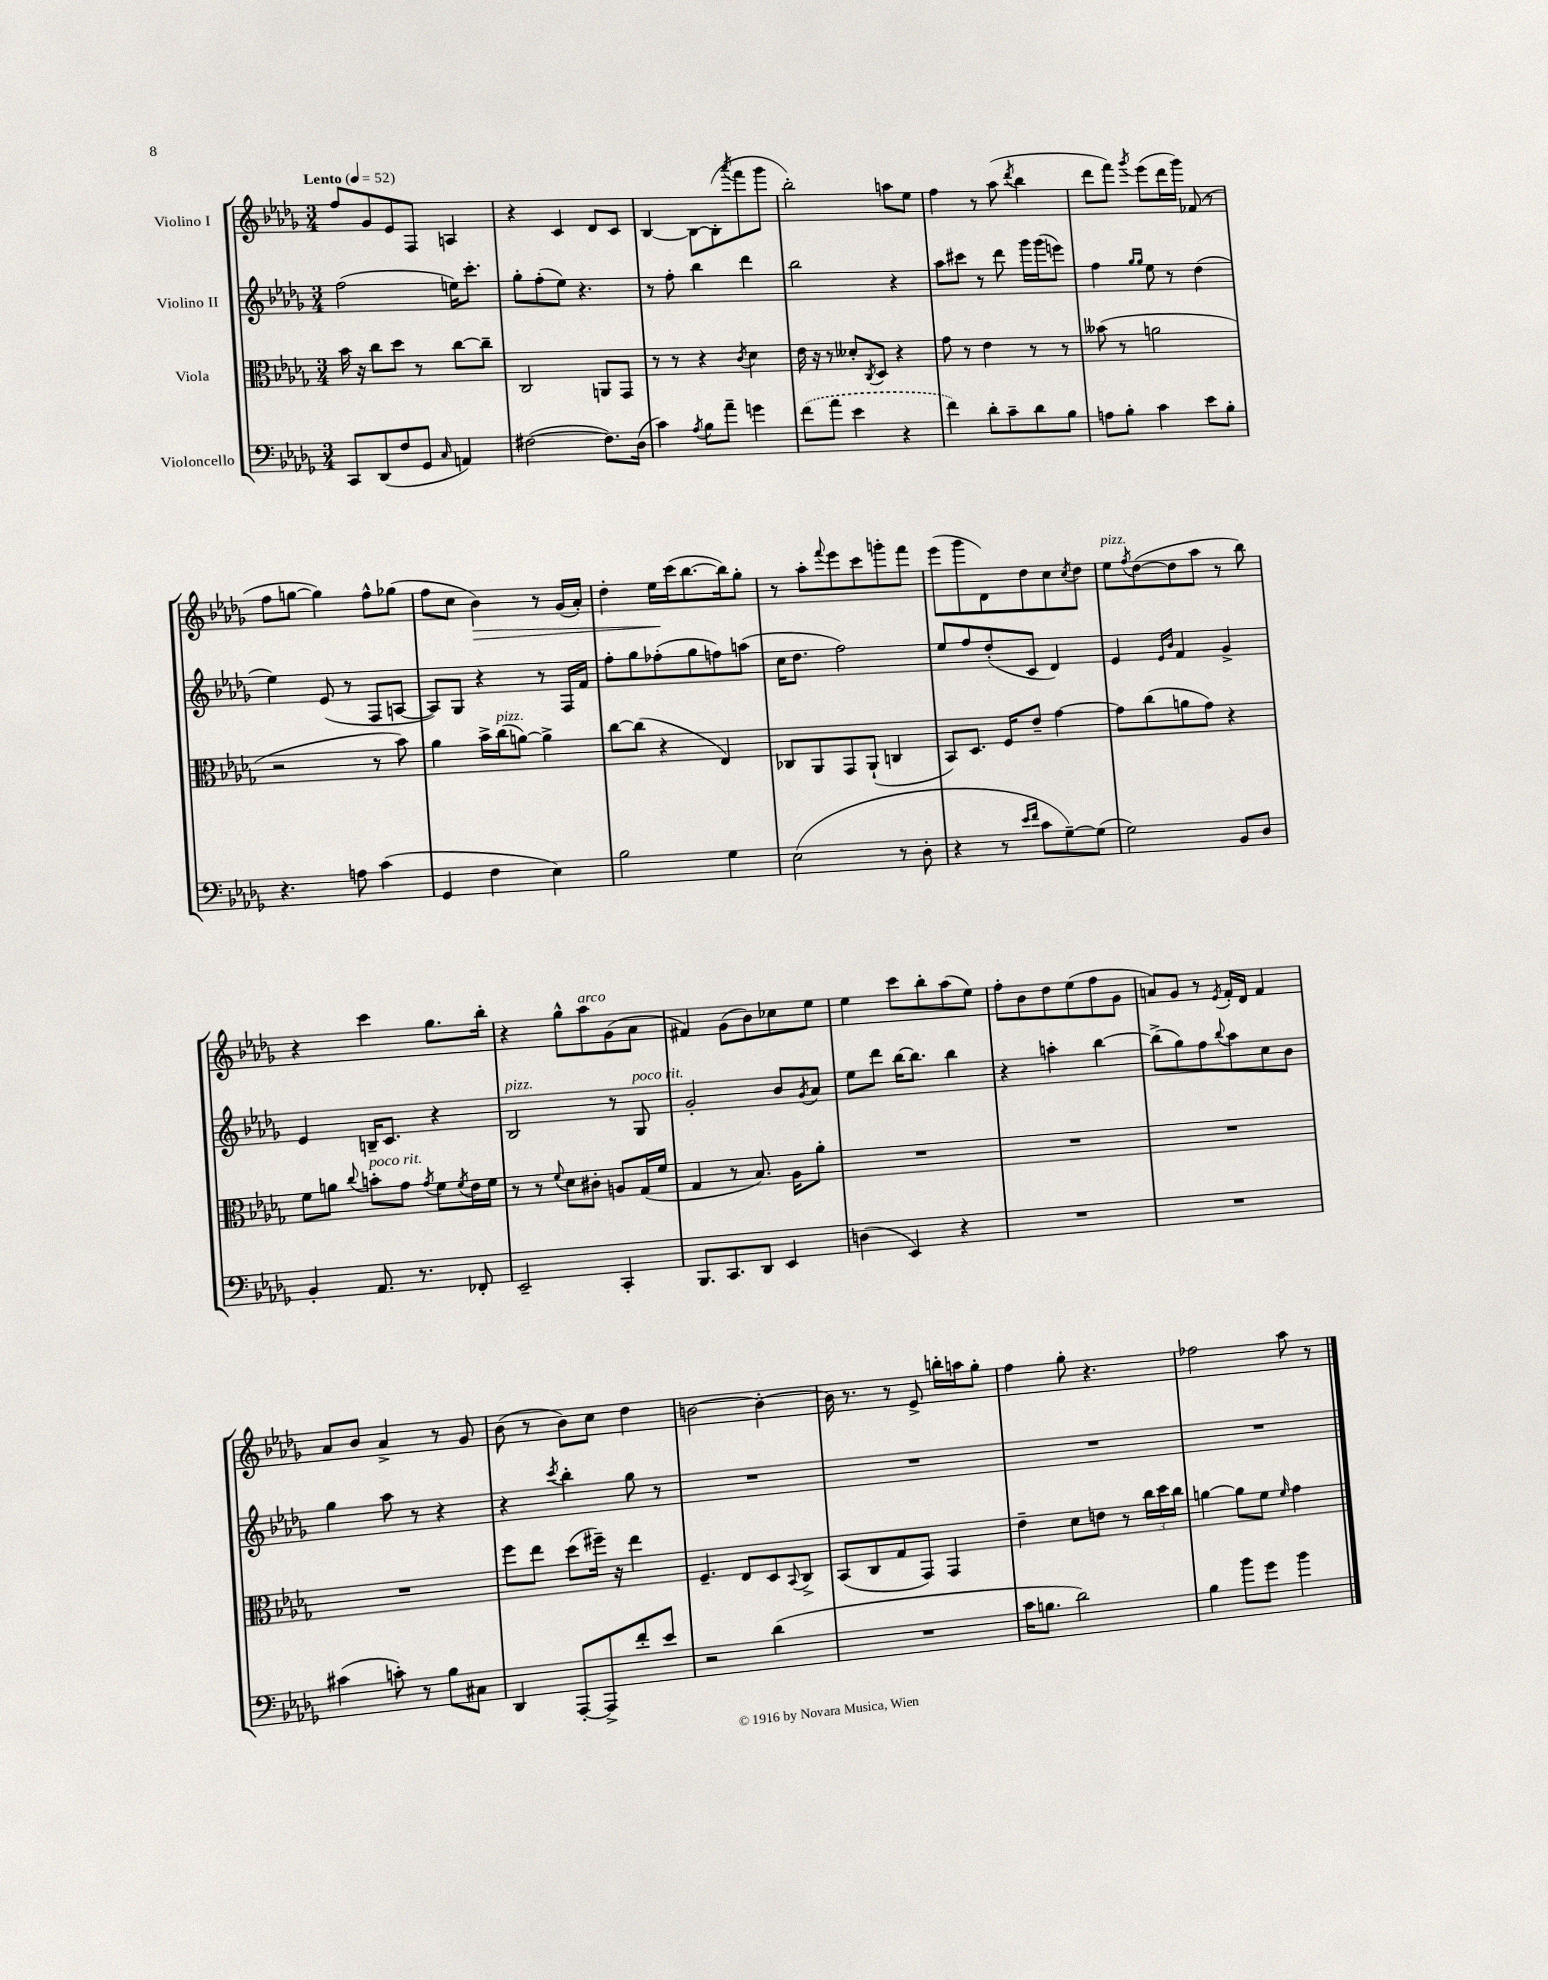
<<
\new StaffGroup <<
\new Staff = "s0" \with { instrumentName = "Violino I" } {
    \clef treble \key des \major \numericTimeSignature \time 3/4 \tempo "Lento" 4 = 52
    f''8 ges'8 ees'8 f8 a4 |
    r4 c'4 des'8 c'8 |
    bes4~ bes8~ bes8-.( \acciaccatura { aes'''8 } f'''8 ges'''8 |
    bes''2-.) a''8 ees''8 |
    f''4 r8 aes''8( \acciaccatura { des'''8 } bes''4 |
    des'''8 f'''8) \acciaccatura { ges'''8 } ees'''8( des'''16 ges'''16) fes'8( r8 |
    f''8 g''8~ g''4) f''8-^ ges''8( |
    f''8 c''8 bes'4\>) r8 ges'16( aes'16-.) |
    des''4-. ees''16\! c'''16( bes''8.~ bes''16) ges''8-. |
    r8 aes''8-. \appoggiatura { f'''8 } ees'''8 c'''8 g'''8-. f'''8 |
    ees'''8( ges'''8 des'8) des''8 c''8 \acciaccatura { c''8 } des''8 |
    ees''8^\markup { \italic "pizz." } \acciaccatura { f''8 } des''8~( des''8 aes''8 r8 bes''8) |
    r4 c'''4 ges''8. bes''16-. |
    r4 ges''8-^ aes''8^\markup { \italic "arco" } ges'8( aes'8 |
    fis'4) ges'8( bes'8) ces''8 ees''8 |
    ees''4 c'''8 bes''8-. aes''8( ees''8) |
    f''8-. bes'8 des''8 ees''8( f''8 ges'8 |
    a'8) ges'8 r8 \acciaccatura { ees'8 } f'16-. des'16 f'4 |
    aes'8 bes'8 aes'4-> r8 ges'8 |
    bes'8( r8 bes'8) c''8 des''4 |
    b'2~ b'4~-. |
    b'16 r8. r8 ees'8-> b''16-. a''16 ges''8-. |
    f''4 ges''8-. r4. |
    fes''2 aes''8 r8 \bar "|." |
}
\new Staff = "s1" \with { instrumentName = "Violino II" } {
    \clef treble \key des \major \numericTimeSignature \time 3/4
    f''2( e''16) c'''8.-. |
    ges''8-. f''8-.( ees''8) r4. |
    r8 f''8-. bes''4 des'''4 |
    bes''2 r4 |
    aes''8 cis'''8 r8 des'''8 ges'''16 ges'''16( e'''8) |
    f''4 \grace { ges''16 ges''16 } ees''8 r8 des''4( |
    ees''4) ees'8( r8 f8 a8~ |
    a8) ges8 r4 r8 f16 f'16 |
    f''8-. ges''8 fes''8-.( ges''8 f''8) a''8( |
    c''16 des''8. f''2) |
    ees''8 f''8 des''8-.( c'8 des'4) |
    ees'4 \grace { ees'16 bes'16 } f'4 ges'4-> |
    ees'4 b16-- c'8. r4 |
    bes2^\markup { \italic "pizz." } r8 ges8^\markup { \italic "poco rit." } |
    ges'2-. bes'8 \acciaccatura { ges'8 } aes'8 |
    ees''8 des'''8 bes''16~ bes''8. bes''4 |
    r4 a''4-. bes''4~ |
    bes''8->( ges''8) f''8 \appoggiatura { bes''8 } aes''8 c''8 bes'8 |
    ges''4 aes''8 r8 r4 |
    r4 \acciaccatura { c'''8 } bes''4-. ges''8 r8 |
    R2. |
    R2. |
    R2. |
    R2. \bar "|." |
}
\new Staff = "s2" \with { instrumentName = "Viola" } {
    \clef alto \key des \major \numericTimeSignature \time 3/4
    bes'16 r16 c''8 des''8 r8 c''8~ c''8-- |
    c2 a,8 ges,8 |
    r8 r8 r4 \acciaccatura { c'8 } des'4 |
    ees'16 r16 r8 deses'8-. \acciaccatura { c8 } des8 r4 |
    ges'8 r8 ees'4 r8 r8 |
    beses'8( r8 a'2 |
    r2 r8 bes'8) |
    aes'4 bes'16-> c''16^\markup { \italic "pizz." }( a'8~) a'4-> |
    c''8~ c''8( r4 ees4) |
    ces8 aes,8 ges,8 aes,8-!( c4 |
    bes,8) des8. f16 ees'8-- ges'4~ |
    ges'8 c''8( a'8 ges'8) r4 |
    f'8 a'8 \appoggiatura { c''8 } b'8-.^\markup { \italic "poco rit." } ges'8 \acciaccatura { ges'8 } f'8 \acciaccatura { f'8 } ees'16 f'16 |
    r8 r8 \appoggiatura { f'8 } des'8 cis'8-. a8 ges16( f'16 |
    ges4 r8 bes8.) aes16 aes'8-. |
    R2. |
    R2. |
    R2. |
    R2. |
    f''8 ees''8 des''8( fis''16--) r16 ees''4 |
    f4.-- ees8 des8 \appoggiatura { bes,8 } c8-> |
    bes,8( c8 ges8 ges,8) ges,4 |
    ees'4-- des'8 e'8 r8 \tuplet 3/2 { c''16 des''16 c''16 } |
    a'4~ a'8 f'8 \grace { f'16 } ges'4 \bar "|." |
}
\new Staff = "s3" \with { instrumentName = "Violoncello" } {
    \clef bass \key des \major \numericTimeSignature \time 3/4
    c,8 des,8( f8 ges,8 \grace { c16 } a,4) |
    fis2~( fis8.) des16( |
    c'4) \acciaccatura { aes8 } bes8 aes'8-- g'4 |
    \once \slurDashed f'8( aes'8 ees'4 r4 |
    f'4) des'8-. c'8-- des'8 bes8 |
    a8 bes8-. c'4 ees'8 bes8-. |
    r4. a8 c'4( |
    ges,4 f4 ees4) |
    bes2 ges4 |
    ees2( r8 des8-. |
    r4 r8 \grace { ees'16 f'16 } c'8 ges8~--) ges8( |
    ges2) bes,8 des8 |
    bes,4-. aes,8. r8. fes,8-. |
    ees,2-- c,4-. |
    bes,,8. c,8. des,8 ees,4 |
    d4( ees,4) r4 |
    R2. |
    R2. |
    cis'4( c'8-.) r8 bes8 cis8 |
    des,4 aes,,8~-. aes,,8-> f'8-. ees'8 |
    r2 des'4( |
    R2. |
    c'16 b8. des'2) |
    bes4 bes'8 ges'8 bes'4 \bar "|." |
}
>>
>>
\layout { \context { \Score \remove "Bar_number_engraver" } }
